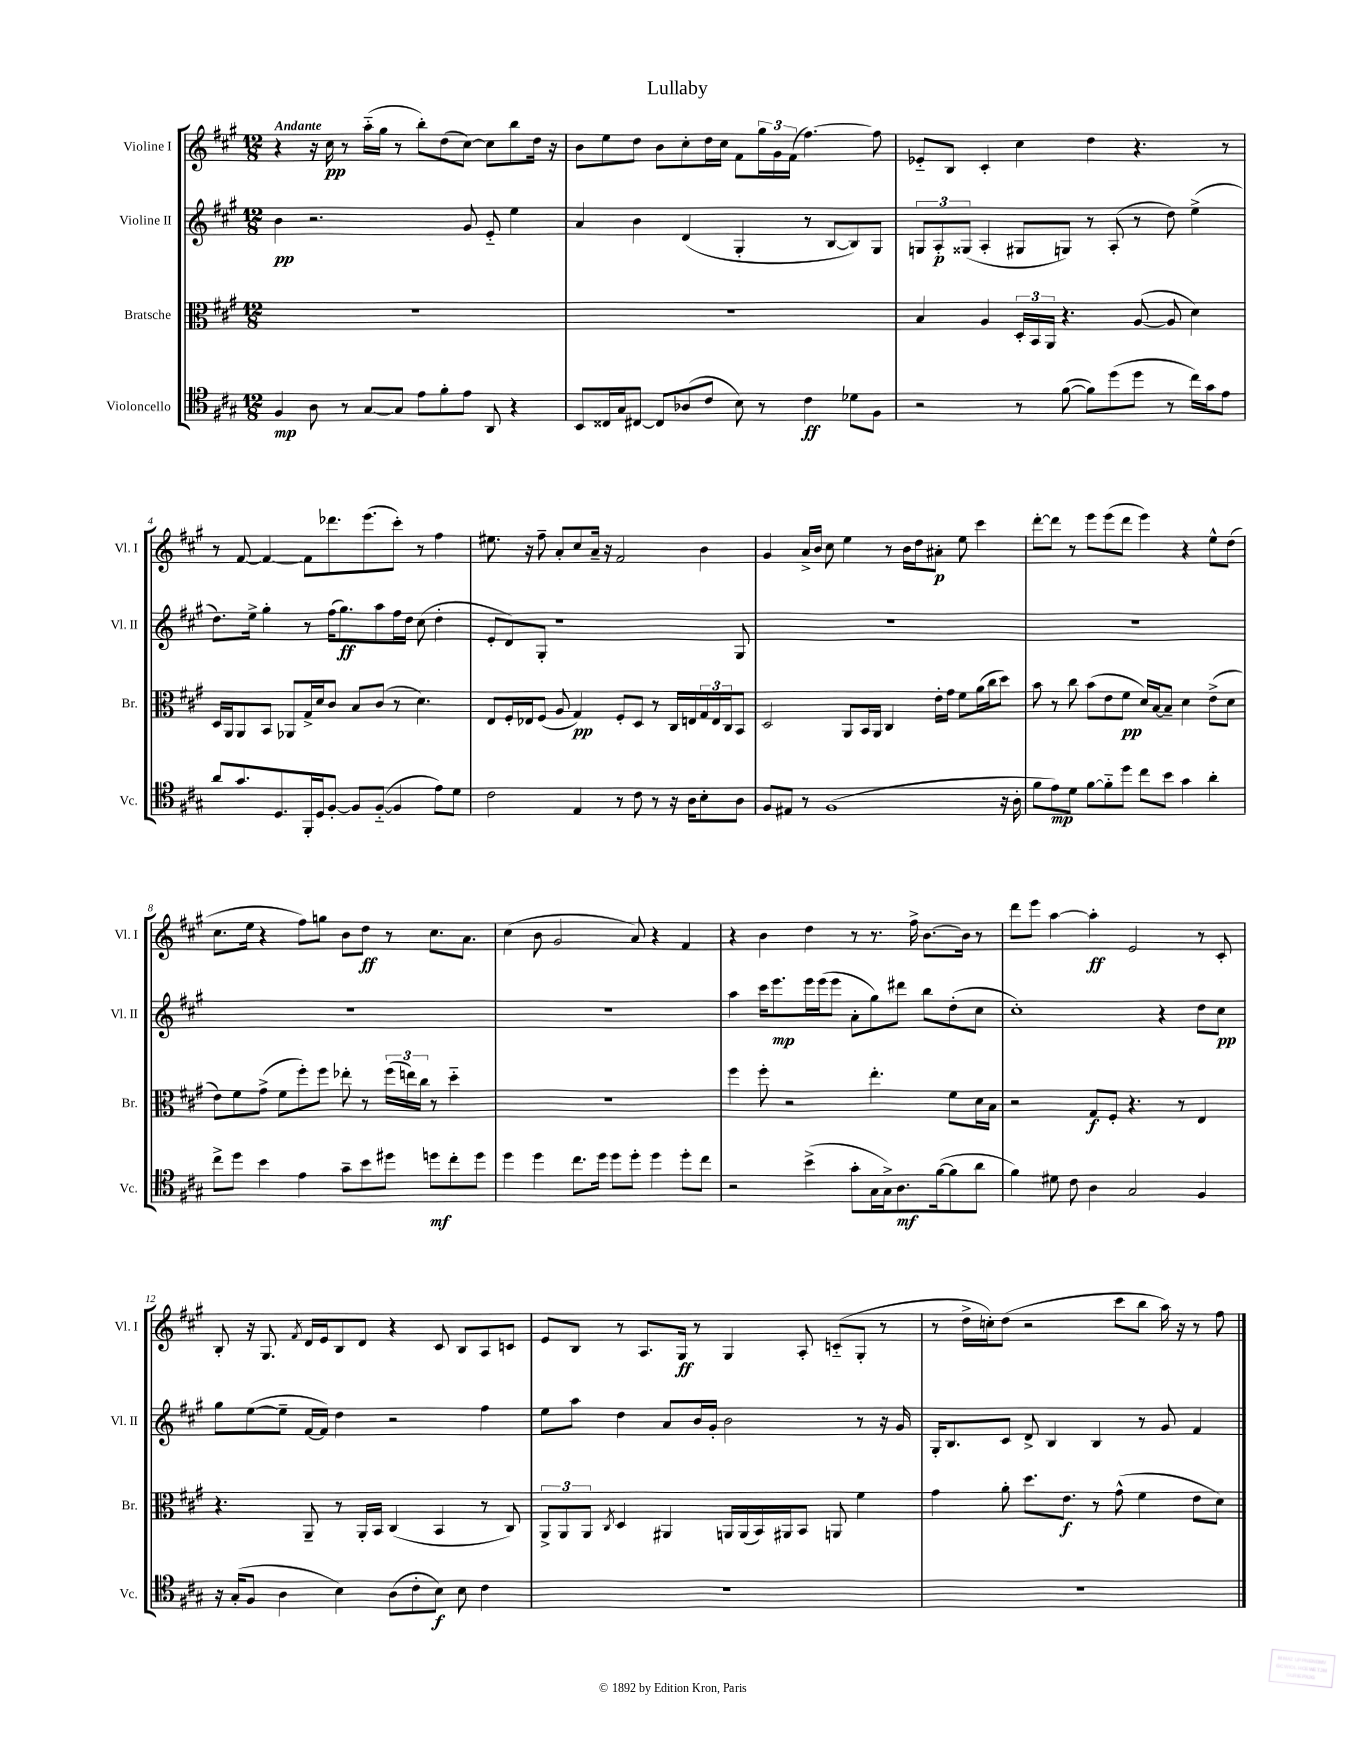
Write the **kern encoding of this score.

**kern	**dynam	**kern	**dynam	**kern	**dynam	**kern	**dynam
*part4	*part4	*part3	*part3	*part2	*part2	*part1	*part1
*staff4	*staff4	*staff3	*staff3	*staff2	*staff2	*staff1	*staff1
*I"Violoncello	*	*I"Bratsche	*	*I"Violine II	*	*I"Violine I	*
*I'Vc.	*	*I'Br.	*	*I'Vl. II	*	*I'Vl. I	*
*clefC4	*	*clefC3	*	*clefG2	*	*clefG2	*
*k[f#c#g#]	*	*k[f#c#g#]	*	*k[f#c#g#]	*	*k[f#c#g#]	*
*M12/8	*	*M12/8	*	*M12/8	*	*M12/8	*
=1	=1	=1	=1	=1	=1	=1	=1
!	!	!	!	!	!	!LO:TX:a:B:t=Andante	!
4F#/	mp	1.r	.	4b\	pp	4r	.
8A\	.	.	.	2.r	.	16r	.
.	.	.	.	.	.	16cc#\	pp
8r	.	.	.	.	.	8r	.
[8G#/L	.	.	.	.	.	(16aa\LL	.
.	.	.	.	.	.	16gg#\JJ	.
8G#/J]	.	.	.	.	.	8r	.
8e\L	.	.	.	.	.	8bb'\L)	.
8f#'\	.	.	.	.	.	(8dd\	.
8e\J	.	.	.	8g#/	.	[8cc#\J)	.
8AA/	.	.	.	8e/	.	8cc#\L]	.
4r	.	.	.	4ee\	.	8bb\	.
.	.	.	.	.	.	16dd\Jk	.
.	.	.	.	.	.	16r	.
=2	=2	=2	=2	=2	=2	=2	=2
8BB/L	.	1.r	.	4a/	.	8b\L	.
16C##X/L	.	.	.	.	.	8ee\	.
16G#/J	.	.	.	.	.	.	.
[8C#X/J	.	.	.	4b\	.	8dd\J	.
8C#/L]	.	.	.	.	.	8b\L	.
(8A-X/	.	.	.	(4d/	.	8cc#'\	.
8c#/J	.	.	.	.	.	16dd\L	.
.	.	.	.	.	.	16cc#\JJ	.
8B\)	.	.	.	4G#'/	.	8f#\L	.
8r	.	.	.	.	.	24gg#\L	.
.	.	.	.	.	.	24g#\	.
.	.	.	.	.	.	(24f#\JJ	.
4c#\	ff	.	.	8r	.	[4.ff#\)	.
.	.	.	.	[8B/L	.	.	.
8d-X\L	.	.	.	8B/])	.	.	.
8F#\J	.	.	.	8G#/J	.	8ff#\]	.
=3	=3	=3	=3	=3	=3	=3	=3
2r	.	4B/	.	12Gn/L	.	8e-X/L	.
.	.	.	.	12A'/	p	.	.
.	.	.	.	.	.	8B/J	.
.	.	.	.	(12G##X/J	.	.	.
.	.	4A/	.	4A'/	.	4c#'/	.
8r	.	24D'/LL	.	8G#X/L	.	4cc#\	.
.	.	24BB/	.	.	.	.	.
.	.	24AA/JJ	.	.	.	.	.
([8f#\	.	4.r	.	8Gn/J)	.	.	.
8f#\L])	.	.	.	8r	.	4dd\	.
(8dd\	.	.	.	(8A'/	.	.	.
8dd\J	.	([8A/	.	8r	.	4.r	.
8r	.	8A/]	.	8dd\)	.	.	.
16cc#\LL)	.	4d\)	.	(4ee^\	.	.	.
16g#\J	.	.	.	.	.	.	.
8e\J	.	.	.	.	.	8r	.
!!LO:LB:g=z
=4	=4	=4	=4	=4	=4	=4	=4
8a/L	.	16D/LL	.	8.dd\L)	.	8r	.
.	.	16AA/J	.	.	.	.	.
8.g#/	.	8AA/	.	.	.	[8f#/	.
.	.	.	.	16ee^\Jk	.	.	.
.	.	8BB/J	.	4gg#'\	.	4f#/_	.
8.D/	.	.	.	.	.	.	.
.	.	8AA-X/L	.	.	.	.	.
16FF#'/L	.	16G#^/L	.	8r	.	8f#\L]	.
16D/J	.	16d/J	.	.	.	.	.
[8F#'/J	.	8c#/J	.	(16ff#\KL	.	8.ddd-X\	.
.	.	.	.	8.gg#\)	ff	.	.
8F#/L]	.	8B/L	.	.	.	.	.
.	.	.	.	.	.	(8.eee\	.
([8F#/J	.	(8c#/J	.	8aa\	.	.	.
4F#/]	.	8r	.	16ff#\L	.	8ccc#'\J)	.
.	.	.	.	16dd\JJ	.	.	.
.	.	4.d\)	.	(8cc#\	.	8r	.
8e\L)	.	.	.	4dd'\	.	4ff#\	.
8d\J	.	.	.	.	.	.	.
=5	=5	=5	=5	=5	=5	=5	=5
2c#\	.	8E/L	.	8e'/L	.	8.ee#X\	.
.	.	16F#'/L	.	8d/)	.	.	.
.	.	16E-X/J	.	.	.	16r	.
.	.	(8F#/J	.	8G#'/J	.	8ff#~\	.
.	.	8A/	.	1r	.	8a'/L	.
4E/	.	4G#/)	pp	.	.	8cc#/	.
.	.	.	.	.	.	16a~/Jk	.
.	.	.	.	.	.	16r	.
8r	.	8F#'/L	.	.	.	2f#/	.
8c#\	.	8D/J	.	.	.	.	.
8r	.	8r	.	.	.	.	.
16r	.	16C#/LL	.	.	.	.	.
16A\KL	.	16En/	.	.	.	.	.
8B'\	.	24G#/	.	.	.	4b\	.
.	.	24E/	.	.	.	.	.
.	.	24C#/J	.	.	.	.	.
8A\J	.	8BB/J	.	8G#/	.	.	.
=6	=6	=6	=6	=6	=6	=6	=6
8F#/L	.	2D/	.	1.r	.	4g#/	.
8E#X/J	.	.	.	.	.	.	.
8r	.	.	.	.	.	16a^/LL	.
.	.	.	.	.	.	16b/JJ	.
(1F#	.	.	.	.	.	8cc#\	.
.	.	8AA/L	.	.	.	4ee\	.
.	.	16BB/L	.	.	.	.	.
.	.	16AA/JJ	.	.	.	.	.
.	.	4C#/	.	.	.	8r	.
.	.	.	.	.	.	16b\LL	.
.	.	.	.	.	.	16dd\J	.
.	.	16e'\LL	.	.	.	8a#X'\J	p
.	.	16g#\JJ	.	.	.	.	.
.	.	8f#\L	.	.	.	8ee\	.
.	.	(16a\L	.	.	.	4ccc#\	.
.	.	16cc#\J	.	.	.	.	.
16r	.	8dd\J)	.	.	.	.	.
16A'\	.	.	.	.	.	.	.
=7	=7	=7	=7	=7	=7	=7	=7
8f#\L	.	8b\	.	1.r	.	[8ddd'\L	.
8e\)	mp	8r	.	.	.	8ddd\J]	.
8d\J	.	8cc#\	.	.	.	8r	.
[8f#\L	.	(8b\L	.	.	.	8eee\L	.
8f#\]	.	8e\	.	.	.	(8eee\	.
8dd\J	.	8f#\J	pp	.	.	8ddd\J	.
8cc#\L	.	16d/LL)	.	.	.	4eee\)	.
.	.	[16B/J	.	.	.	.	.
8b\J	.	8B~/J]	.	.	.	.	.
4g#\	.	4d\	.	.	.	4r	.
4a'\	.	(8e^\L	.	.	.	8ee^^\L	.
.	.	8d\J	.	.	.	(8dd\J	.
!!LO:LB:g=z
=8	=8	=8	=8	=8	=8	=8	=8
8cc#^\L	.	8e\L)	.	1.r	.	8.cc#\L	.
8dd\J	.	8f#\	.	.	.	.	.
.	.	.	.	.	.	16ee\Jk	.
4b\	.	(8g#^\J	.	.	.	4r	.
.	.	8f#\L	.	.	.	.	.
4e\	.	8ff#'\)	.	.	.	8ff#\L)	.
.	.	8ff#\J	.	.	.	8ggn\J	.
8g#~\L	.	8ee-X'\	.	.	.	8b\L	.
8b\	.	8r	.	.	.	8dd\J	ff
8dd#X\J	.	(24ff#\LL	.	.	.	8r	.
.	.	24een\)	.	.	.	.	.
.	.	24cc#\JJ	.	.	.	.	.
8ddn\L	mf	8r	.	.	.	8.cc#\L	.
8cc#'\	.	4dd\	.	.	.	.	.
.	.	.	.	.	.	8.a\J	.
8dd\J	.	.	.	.	.	.	.
=9	=9	=9	=9	=9	=9	=9	=9
4dd\	.	1.r	.	1.r	.	(4cc#\	.
4dd\	.	.	.	.	.	8b\	.
.	.	.	.	.	.	2g#/	.
8.cc#\L	.	.	.	.	.	.	.
16dd\Jk	.	.	.	.	.	.	.
8dd\L	.	.	.	.	.	.	.
8dd'\J	.	.	.	.	.	8a/)	.
4dd\	.	.	.	.	.	4r	.
8dd'\L	.	.	.	.	.	4f#/	.
8cc#\J	.	.	.	.	.	.	.
=10	=10	=10	=10	=10	=10	=10	=10
2r	.	4ff#\	.	4aa\	.	4r	.
.	.	8ff#'\	.	16ccc#\KL	.	4b\	.
.	.	.	.	8.eee\	mp	.	.
.	.	2r	.	.	.	.	.
(4b^\	.	.	.	16eee\L	.	4dd\	.
.	.	.	.	(16eee\J	.	.	.
.	.	.	.	8eee\J	.	.	.
8g#'\L	.	.	.	8a'\L	.	8r	.
16G#\L	.	4.ee'\	.	8gg#\)	.	8.r	.
16G#^\J)	.	.	.	.	.	.	.
8.A\	mf	.	.	8ddd#X\J	.	.	.
.	.	.	.	.	.	16ff#^\	.
.	.	.	.	8bb\L	.	[8.b\L	.
([16f#\k	.	.	.	.	.	.	.
8f#\]	.	8f#\L	.	(8dd'\	.	.	.
.	.	.	.	.	.	16b\Jk]	.
8a\J	.	16d\L	.	8cc#\J	.	8r	.
.	.	16B\JJ	.	.	.	.	.
=11	=11	=11	=11	=11	=11	=11	=11
4f#\)	.	2r	.	1cc#')	.	8ddd\L	.
.	.	.	.	.	.	8eee\J	.
8d#X\	.	.	.	.	.	[4aa\	.
8c#\	.	.	.	.	.	.	.
4A\	.	8G#/L	f	.	.	4aa'\]	ff
.	.	8F#'/J	.	.	.	.	.
2G#/	.	4.r	.	.	.	2e/	.
.	.	.	.	4r	.	.	.
.	.	8r	.	.	.	.	.
4F#/	.	4E/	.	8dd\L	.	8r	.
.	.	.	.	8cc#\J	pp	8c#'/	.
!!LO:LB:g=z
=12	=12	=12	=12	=12	=12	=12	=12
16r	.	4.r	.	8gg#\L	.	8B'/	.
(16G#'/KL	.	.	.	.	.	.	.
8F#/J	.	.	.	([8ee\	.	16r	.
.	.	.	.	.	.	8.G#/	.
4A\	.	.	.	8ee~\J]	.	.	.
.	.	.	.	.	.	8qf#/	.
.	.	8AA~/	.	[16f#/LL	.	16d/LL	.
.	.	.	.	16f#/JJ])	.	16e/J	.
4B\)	.	8r	.	4dd\	.	8B/	.
.	.	16AA'/LL	.	.	.	8d/J	.
.	.	16BB/JJ	.	.	.	.	.
(8A\L	.	(4C#/	.	2r	.	4r	.
8c#'\	.	.	.	.	.	.	.
8B\J)	f	4BB/	.	.	.	8c#/	.
8B\	.	.	.	.	.	8B/L	.
4c#\	.	8r	.	4ff#\	.	8A/	.
.	.	8C#/)	.	.	.	8cn/J	.
=13	=13	=13	=13	=13	=13	=13	=13
1.r	.	12AA^/L	.	8ee\L	.	8e/L	.
.	.	12AA/	.	.	.	.	.
.	.	.	.	8aa\J	.	8B/J	.
.	.	12AA/J	.	.	.	.	.
.	.	8qC#/	.	.	.	.	.
.	.	4D/	.	4dd\	.	8r	.
.	.	.	.	.	.	8.A/L	.
.	.	4AA#X/	.	8a/L	.	.	.
.	.	.	.	.	.	16G#/Jk	ff
.	.	.	.	16b/L	.	8r	.
.	.	.	.	16g#'/JJ	.	.	.
.	.	16AAn/LL	.	2b\	.	4G#/	.
.	.	(16AA/	.	.	.	.	.
.	.	16BB/)	.	.	.	.	.
.	.	16AA#X/J	.	.	.	.	.
.	.	8BB/J	.	.	.	8A'/	.
.	.	8AAn/	.	.	.	(8cn/L	.
.	.	4f#\	.	8r	.	8G#'/J	.
.	.	.	.	16r	.	8r	.
.	.	.	.	16g#/	.	.	.
=14	=14	=14	=14	=14	=14	=14	=14
1.r	.	4g#\	.	16G#'/KL	.	8r	.
.	.	.	.	8.B/	.	.	.
.	.	.	.	.	.	16dd^\LL	.
.	.	.	.	.	.	16ccn'\J)	.
.	.	8a'\	.	8c#/J	.	(8dd\J	.
.	.	8.dd\L	.	8d^/	.	2r	.
.	.	.	.	4B/	.	.	.
.	.	8.e\J	f	.	.	.	.
.	.	8r	.	4B/	.	.	.
.	.	(8g#^^\	.	.	.	8ccc#\L	.
.	.	4f#\	.	8r	.	8bb\J	.
.	.	.	.	8g#/	.	16aa\)	.
.	.	.	.	.	.	16r	.
.	.	8e\L	.	4f#/	.	8r	.
.	.	8d\J)	.	.	.	8ff#\	.
==	==	==	==	==	==	==	==
*-	*-	*-	*-	*-	*-	*-	*-
